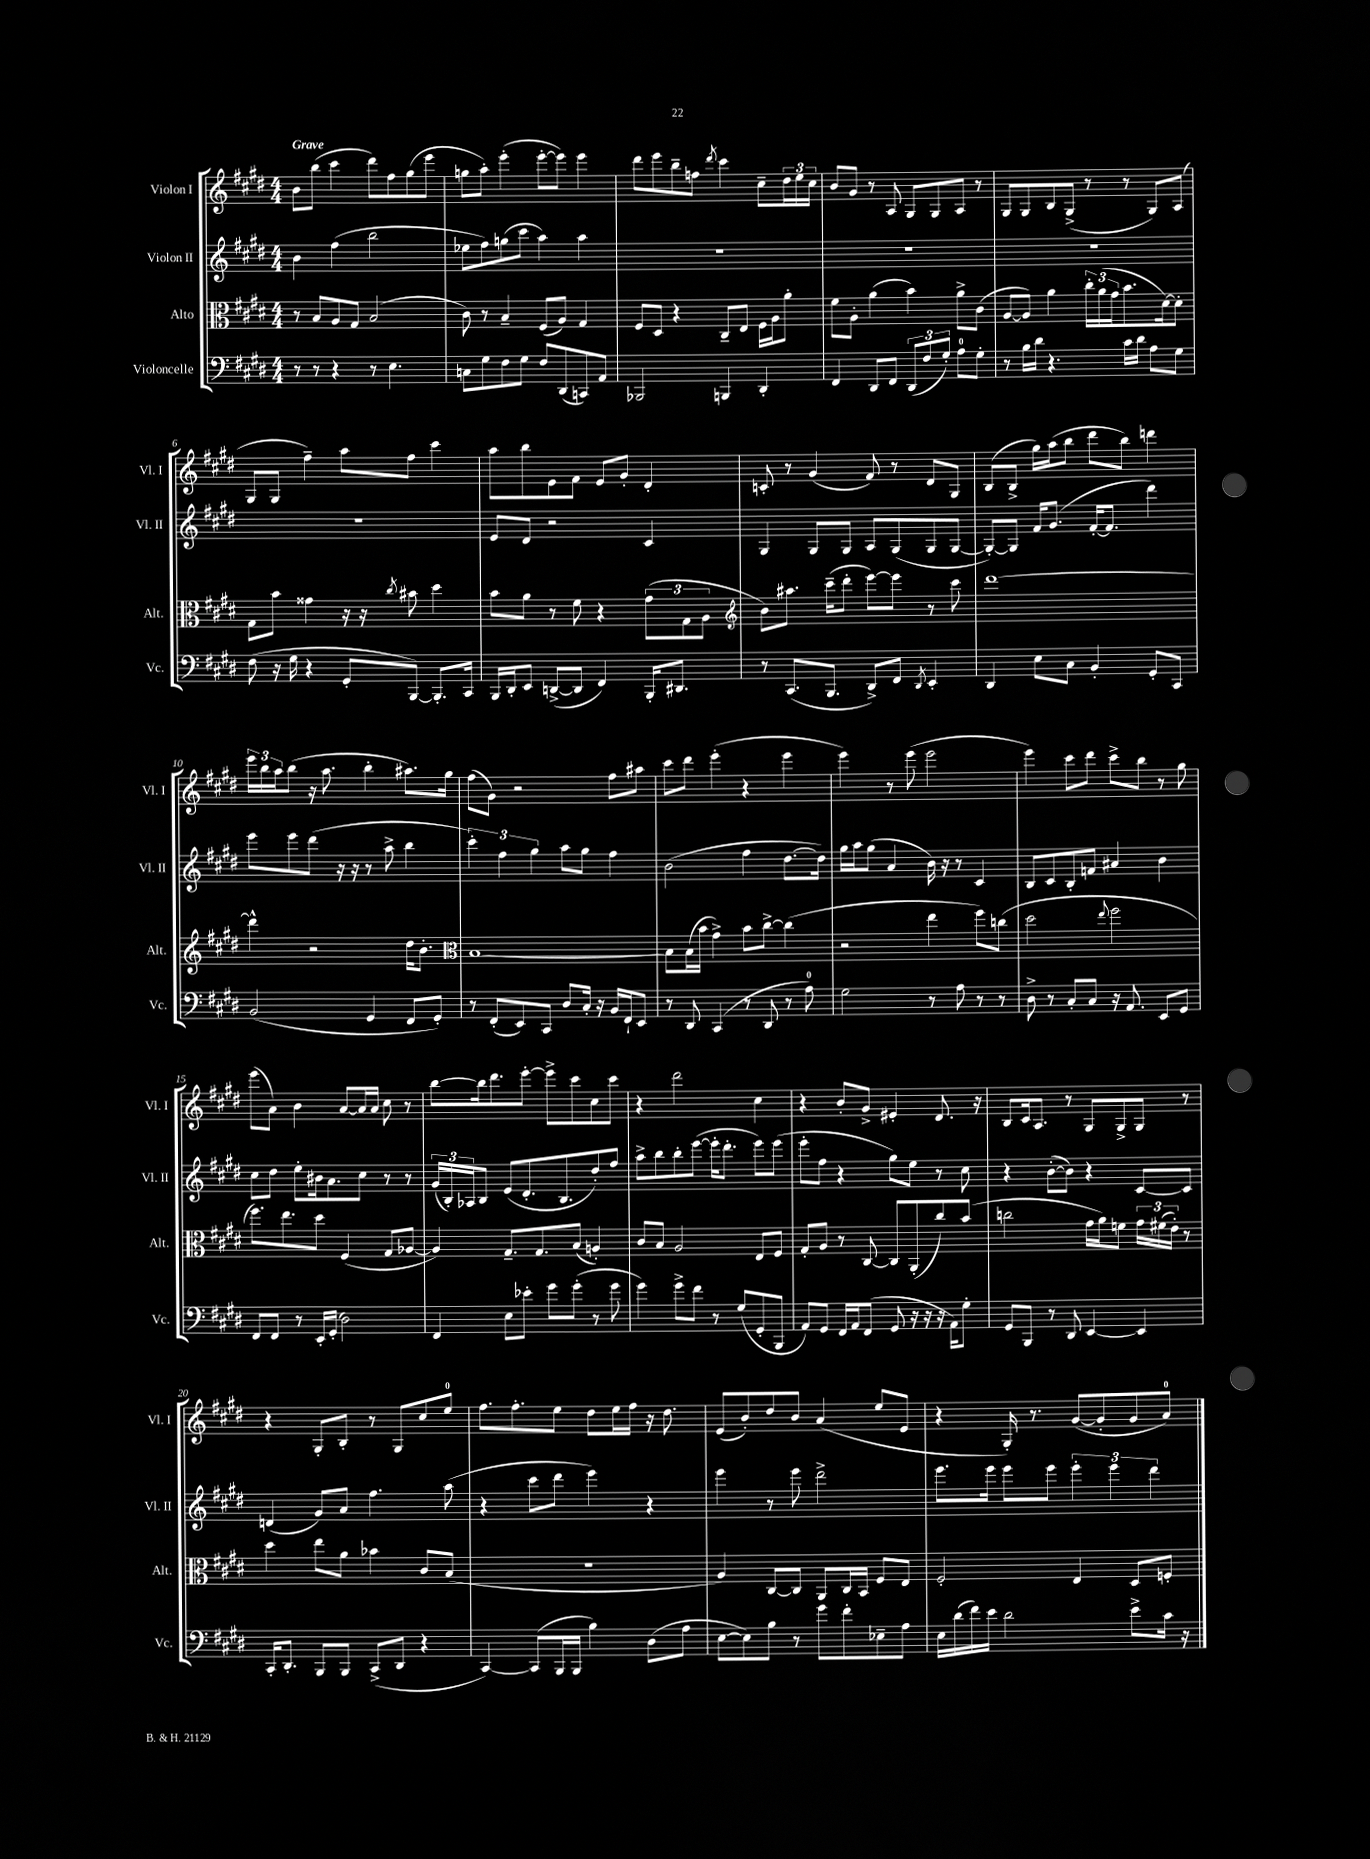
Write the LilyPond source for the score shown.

<<
\new StaffGroup <<
\new Staff = "s0" \with { instrumentName = "Violon I" shortInstrumentName = "Vl. I" } {
    \clef treble \key e \major \numericTimeSignature \time 4/4 \tempo "Grave"
    b'8 b''8( cis'''4 dis'''8) fis''8 gis''8( e'''8 |
    g''8 a''8-.) e'''4-.( e'''8~-. e'''8) e'''4 |
    dis'''8 e'''8 b''8-- f''8 \acciaccatura { dis'''8 } cis'''4 cis''8-- \tuplet 3/2 { dis''16 e''16 cis''16 } |
    b'8 gis'8 r8 a8 gis8 gis8 a8 r8 |
    gis8 gis8 b8 gis8->( r8 r8 gis8) a8( |
    gis8 gis8 fis''4--) a''8 fis''8 cis'''4 |
    a''8 b''8 e'8 fis'8 e'8 gis'8-. dis'4-. |
    c'8-. r8 gis'4( fis'8) r8 dis'8 gis8 |
    b8( b8-> gis''16) a''16( b''8 dis'''8 b''8) d'''4 |
    \tuplet 3/2 { e'''16 b''16 a''16 } b''8( r16 a''8. b''4-. ais''8.) gis''16 |
    fis''8( gis'8) r2 fis''8 ais''8 |
    cis'''8 dis'''8 e'''4-.( r4 e'''4 |
    e'''4) r8 e'''8( e'''2 |
    e'''4) cis'''8 dis'''8 cis'''8-> b''8 r8 gis''8 |
    e'''8( a'8) b'4 a'8~ a'16 a'16 cis''8 r8 |
    b''8~ b''16 dis'''8. e'''8~-. e'''8-> cis'''8 cis''8 cis'''8 |
    r4 dis'''2 cis''4 |
    r4 b'8-. gis'8-> eis'4-. dis'8. r16 |
    b8 cis'16 a8. r8 gis8 gis8-> gis8 r8 |
    r4 gis8-. b8-. r8 gis8 cis''8 e''8-0 |
    fis''8. fis''8.-. e''8 dis''8 e''16 fis''16 r16 dis''8. |
    e'8( b'8-.) dis''8 b'8 a'4( e''8 e'8 |
    r4 gis16-.) r8. gis'8~( gis'8-. gis'8 a'8-0) \bar "|." |
}
\new Staff = "s1" \with { instrumentName = "Violon II" shortInstrumentName = "Vl. II" } {
    \clef treble \key e \major \numericTimeSignature \time 4/4
    b'4 fis''4( b''2 |
    ees''8 fis''8) g''8( cis'''8 a''4) a''4 |
    R1 |
    R1 |
    R1 |
    R1 |
    e'8 dis'8 r2 cis'4 |
    gis4 gis8 gis8 a8 gis8( gis8 gis8~ |
    gis8~-.) gis8 fis'16 gis'8.( fis'16~-. fis'8. dis'''4) |
    e'''8 e'''8 dis'''8( r16 r16 r8 a''8-> b''4 |
    \tuplet 3/2 { cis'''4-.) fis''4 gis''4 } a''8 gis''8 fis''4 |
    b'2( fis''4 dis''8.~ dis''16) |
    gis''16 a''16 gis''8( a'4 b'16) r16 r8 cis'4 |
    b8 cis'8 b8-. f'8 ais'4 b'4 |
    cis''8 dis''8 e''8-. bis'16 a'8. cis''8 r8 r8 |
    \tuplet 3/2 { gis'16( b16-.) aes16 } b8 e'8( dis'8.-. b8. dis''8-.) fis''8 |
    a''8-> b''8 b''8-. e'''8~( e'''16-. dis'''8.-. e'''8) e'''8( |
    e'''8-. fis''8 r4 gis''8) e''8 r8 cis''8 |
    r4 b'8~-.( b'8) r4 cis'8~ cis'8 |
    d'4( gis'8) a'8 fis''4. a''8( |
    r4 cis'''8 dis'''8 e'''4) r4 |
    e'''4 r8 e'''8 dis'''2-> |
    e'''8. e'''16 e'''8 e'''8 \tuplet 3/2 { e'''4-. e'''4 dis'''4 } \bar "|." |
}
\new Staff = "s2" \with { instrumentName = "Alto" shortInstrumentName = "Alt." } {
    \clef alto \key e \major \numericTimeSignature \time 4/4
    r8 b8 a8 gis8 b2( |
    cis'8) r8 b4-- fis8( a8) gis4 |
    fis8 dis8 r4 cis8-- e8 fis16 a16 a'8-. |
    fis'8 a8-. a'4( b'4) a'8-> cis'8( |
    a8~ a8) a'4 \tuplet 3/2 { cis''16-. a'16( gis'16 } b'8. dis'16~) dis'8-. |
    gis8 b'8 gisis'4 r16 r16 \acciaccatura { cis''8 } bis'8 dis''4 |
    b'8 a'8 r8 fis'8 r4 \tuplet 3/2 { gis'8( gis8 a8 } |
    \clef treble b'8) ais''8. cis'''16--( dis'''8-. e'''8~) e'''8 r8 cis'''8 |
    dis'''1~ |
    dis'''4-^ r2 dis''16 b'8.-. |
    \clef alto b1~ |
    b8 b16( b'16 gis'4->) b'8 cis''8~-> cis''4( |
    r2 e''4 fis''8) c''8( |
    dis''2 \appoggiatura { e''8 } fis''2 |
    fis''8.) e''8. dis''8 fis4( gis8 aes8~ |
    aes4) gis8.-- gis8. b8( a4-.) |
    cis'8 b8 a2 e8 fis8 |
    gis8-. a8 r8 cis8~ cis8 a,8-.( cis''8) b'8( |
    c''2 gis'16 a'16) f'8 \tuplet 3/2 { gis'16 fis'16( e'16-.) } r8 |
    dis''4 e''8 a'8 bes'4 cis'8 b8( |
    r1 |
    a4) cis8~ cis8 a,8 cis16 b,16 fis8 e8 |
    fis2-. e4 dis8 f8-. \bar "|." |
}
\new Staff = "s3" \with { instrumentName = "Violoncelle" shortInstrumentName = "Vc." } {
    \clef bass \key e \major \numericTimeSignature \time 4/4
    r8 r8 r4 r8 e4. |
    c8 gis8 fis8 gis8 fis8 dis,8( c,8) a,8 |
    bes,,2 b,,4 dis,4-. |
    fis,4 dis,8 fis,8 \tuplet 3/2 { dis,8( fis8 gis8-.) } a8-0 gis8-. |
    r8 b16 dis'16 r4. cis'16 dis'16 a8 gis8 |
    fis8( r16 gis16 r4 gis,8-. b,,8~) b,,8.-. cis,16 |
    b,,16 dis,16-. e,8 d,8~->( d,8 fis,4) b,,16-. dis,8. |
    r8 cis,8.( b,,8. dis,8->) fis,8 \acciaccatura { dis,8 } e,4-. |
    dis,4 e8 cis8 b,4-. gis,8-. cis,8 |
    b,2( gis,4 fis,8 gis,8-.) |
    r8 fis,8-.( e,8) cis,8 dis8 cis16-. r16 b,16 fis,16-! e,8 |
    r8 dis,8 cis,4( r8 dis,8 r8 a8-0) |
    gis2 r8 a8 r8 r8 |
    dis8-> r8 cis8-. cis8 r16 a,8. e,8 gis,8 |
    fis,8 fis,8 r8 e,16-. gis,16-.( dis2) |
    fis,4 e8 ees'8-. gis'8 gis'8-.( r8 gis'8 |
    gis'4) gis'8-> fis'8 r8 gis8( gis,8-. b,,8 |
    a,8) gis,8 fis,16 a,16 fis,8( gis,8 r16 r16 r16 a,16) gis8-. |
    gis,8 b,,8 r8 dis,8 e,4~ e,4 |
    cis,16-. dis,8.-. b,,8 b,,8 cis,8->( dis,8 r4 |
    cis,4~) cis,8( b,,16 b,,16 b4) dis8( a8 |
    e8~ e8) b8 r8 gis'8 fis'8-. ees8-- a8 |
    e16 dis'16( fis'16) e'16 dis'2 e'8-> cis'16 r16 \bar "|." |
}
>>
>>
